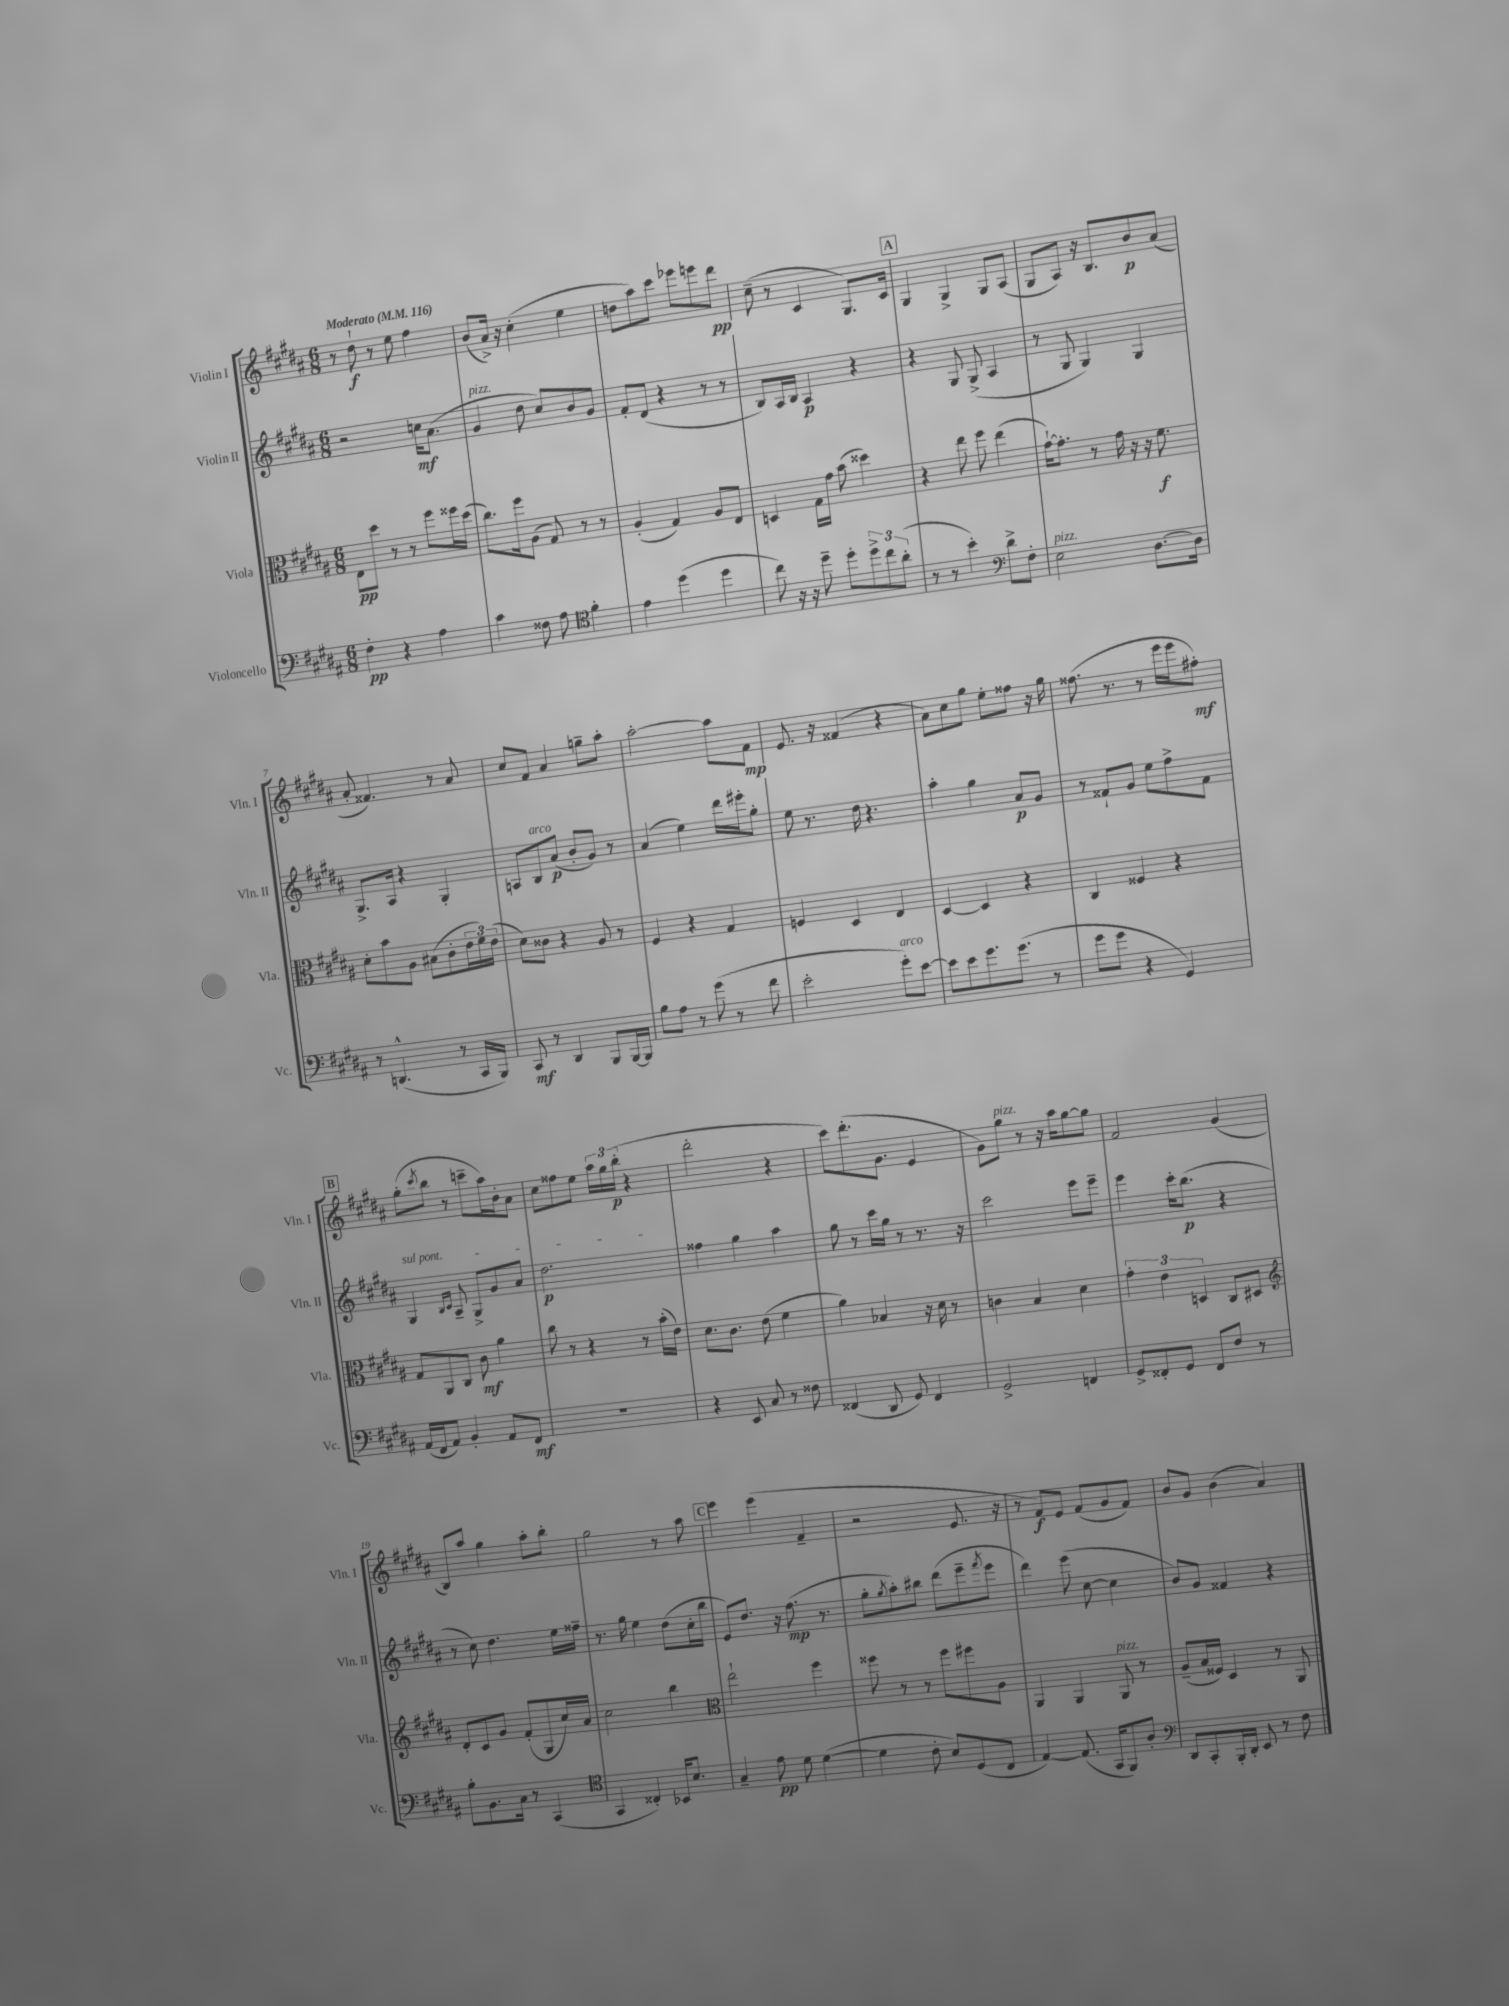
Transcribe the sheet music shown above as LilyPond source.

<<
\new StaffGroup <<
\new Staff = "s0" \with { instrumentName = "Violin I" shortInstrumentName = "Vln. I" } {
    \clef treble \key b \major \numericTimeSignature \time 6/8 \tempo "Moderato" 4 = 116
    r8 dis''8-!\f r8 e''8 fis''4 |
    b'8( ais'16->) r16 cis''4-.( e''4 |
    d''8 ais''8) cis'''8 ees'''8 e'''8 dis'''8\pp |
    cis''8--( r8 cis'4 gis8.) cis'16 |
    \mark \markup { \box "A" } gis4 gis4-> gis8 ais8( |
    gis8 ais8) r16 b8. b'8\p ais'8( |
    ais'8-. fisis'4.) r8 ais'8 |
    cis''8 fis'8 ais'4 g''8-- ais''8-. |
    ais''2~-. ais''8 fis'8\mp |
    e'8. r16 fisis'4( r4 |
    ais'8) cis''8 gis''8 e''8-. fisis''8 r16 gis''16 |
    fisis''8.( r8. r8 e'''16 e'''16 fis''8-.\mf) |
    \mark \markup { \box "B" } gis''8-.( \acciaccatura { cis'''8 } b''8 r8 c'''8-- ais''16) b'16-. ais'8 |
    cis''8 fisis''8 e''8 \tuplet 3/2 { ais''16 gis''16 b''16-.\p( } r4 |
    dis'''2-. r4 |
    cis'''8) dis'''8.-.( gis'8. e'4 |
    gis'8) gis''8^\markup { \italic "pizz." } r8 r16 ais''16 gis''8~ gis''8 |
    fis'2 gis'4( |
    b8) ais''8 gis''4 ais''8-. b''8-. |
    gis''2 r8 ais''8 |
    \mark \markup { \box "C" } e'''4 e'''4( fis'4-- |
    r2 e'8. r16 |
    r8 fis'8\f) e'8 fis'8( gis'8 fis'8) |
    b'8 gis'8 b'4( ais'4) \bar "|." |
}
\new Staff = "s1" \with { instrumentName = "Violin II" shortInstrumentName = "Vln. II" } {
    \clef treble \key b \major \numericTimeSignature \time 6/8
    r2 c''16\mf ais'8.( |
    gis'4^\markup { \italic "pizz." } dis''8 cis''8) b'8 gis'8 |
    fis'8-. dis'8( r4 r8 r8 |
    b8) ais16 b16 ais4\p r4 |
    \mark \markup { \box "A" } r4 gis8 gis8->( ais4 |
    r8 gis8 gis4) gis4 |
    gis8.-> ais16 r4 gis4-. |
    a8 b8^\markup { \italic "arco" } ais'8\p( b'8-. gis'8) r8 |
    ais'4( e''4) dis'''16 eis'''16-. gis''8-. |
    e''8 r8. dis''16 r4. |
    ais''4-. gis''4 ais'8\p gis'8 |
    r8 fisis'8-! gis'8 e''8 fis''8-> fisis'8 |
    \mark \markup { \box "B" } \once \override TextSpanner.bound-details.left.text = \markup { \italic "sul pont." } gis4\startTextSpan \grace { b16 cis'16 } ais8-- gis8-> gis'8 ais'8 |
    dis''2.\p\stopTextSpan |
    fisis''4 gis''4 ais''4 |
    gis''8 r8 cis'''16 gis''16 r8 r8. r16 |
    cis'''2 e'''8 e'''8-- |
    e'''4 cis'''16-. b''8.\p( r4 |
    r8 cis''8) dis''4. e''16 fisis''16-- |
    r8. gis''16 e''4 dis''8( cis''16-. b''16 |
    \mark \markup { \box "C" } e'8) dis''8. r16 fis''8.\mp( r8. |
    gis''8-. \acciaccatura { gis''8 } ais''8-.) bis''8 dis'''8( e'''8-- \acciaccatura { fis'''8 } e'''8 |
    dis'''4) e'''8( cis''8~ cis''4 |
    b'8) gis'8 fisis'4 r4 \bar "|." |
}
\new Staff = "s2" \with { instrumentName = "Viola" shortInstrumentName = "Vla." } {
    \clef alto \key b \major \numericTimeSignature \time 6/8
    e8\pp dis''8 r8 r8 fis''8 fisis''16 dis''16( |
    cis''8.) fis''16 ais8( gis8) r8 r8 |
    ais4-.( gis4) ais8 e8 |
    d4 gis16 gis'16 b'8( disis''4) |
    \mark \markup { \box "A" } r4 e''8 fis''8 e''4( |
    gis'16~-!) gis'8.-. r8 gis'16 r16 r16 fis'8.\f |
    dis'8-. b'8 ais8 bis8( cis'8-. \tuplet 3/2 { e'16 fis'16) e'16( } |
    dis'8) cisis'8 r4 ais8 r8 |
    fis4 r4 gis4 |
    f4 dis4 e4 |
    dis4~ dis4 r4 |
    cis4 fisis4 r4 |
    \mark \markup { \box "B" } gis8 ais,8 cis8 cis'8\mf ais'4 |
    cis''8 r8 r4 r8 b'16-.( e'16) |
    dis'8. cis'8. e'8( fis'4 |
    ais'4) bes4 r16 dis'16 r8 |
    c'4 b4 dis'4 |
    \tuplet 3/2 { gis'4-. e'4 d4 } cis8 dis8 |
    \clef treble dis'8-. cis'8 gis'8 fis'8-.( gis8 cis''16) ais'16 |
    cis''2 b''4 |
    \mark \markup { \box "C" } \clef alto e''2-! fis''4 |
    fisis''8 r8 r8 fisis''8 fis''8 ais8 |
    ais,4 ais,4 ais,8^\markup { \italic "pizz." } r8 |
    ais8--( b16 fisis16) dis4 r8 ais,8 \bar "|." |
}
\new Staff = "s3" \with { instrumentName = "Violoncello" shortInstrumentName = "Vc." } {
    \clef bass \key b \major \numericTimeSignature \time 6/8
    fis4-.\pp r4 ais4 |
    cis'4 fisis8 ais8 \clef tenor fis'4-. |
    e'4 dis''4( dis''4 |
    cis''8) r16 r16 dis''8-- dis''8-. \tuplet 3/2 { dis''8-> cis''8 ais'8-.( } |
    \mark \markup { \box "A" } r8 r8 b'4-.) \clef bass dis'8-> fis8-. |
    e2^\markup { \italic "pizz." } dis8.~ dis16 |
    r8 d,4.-^( r8 cis,16 b,,16) |
    cis,8\mf r8 dis,4 b,,8 b,,16~ b,,16 |
    b8 ais8 r8 gis'8( r8 fis'8 |
    e'2-. gis'8-.^\markup { \italic "arco" }) e'8~ |
    e'8 e'8 gis'8. gis'8.( r8 |
    gis'8 gis'8 r4 gis,4) |
    \mark \markup { \box "B" } ais,16( fis,16 ais,8) b,4-. ais,8 fis,8\mf |
    R2. |
    r4 e,8 cis8 r8 fisis8 |
    fisis,4( dis,8 gis,8) fisis,4 |
    gis,2-> f,4 |
    gis,8-> fisis,8-. gis,8 fisis,8 fis8 r8 |
    b8-. b,8. cis16 r8 cis,4( |
    \clef tenor gis,4 cisis4-.) bes,16 b8. |
    \mark \markup { \box "C" } gis4-- e'8\pp dis'8 dis'4~( |
    dis'4 cis'8-. b8) dis8( cis8 |
    e4~) e8.( gis,16 fis,8) ais8-. |
    \clef bass dis,8 cis,8-. b,,16-. dis,16-. e,8 r8 fis8 \bar "|." |
}
>>
>>
